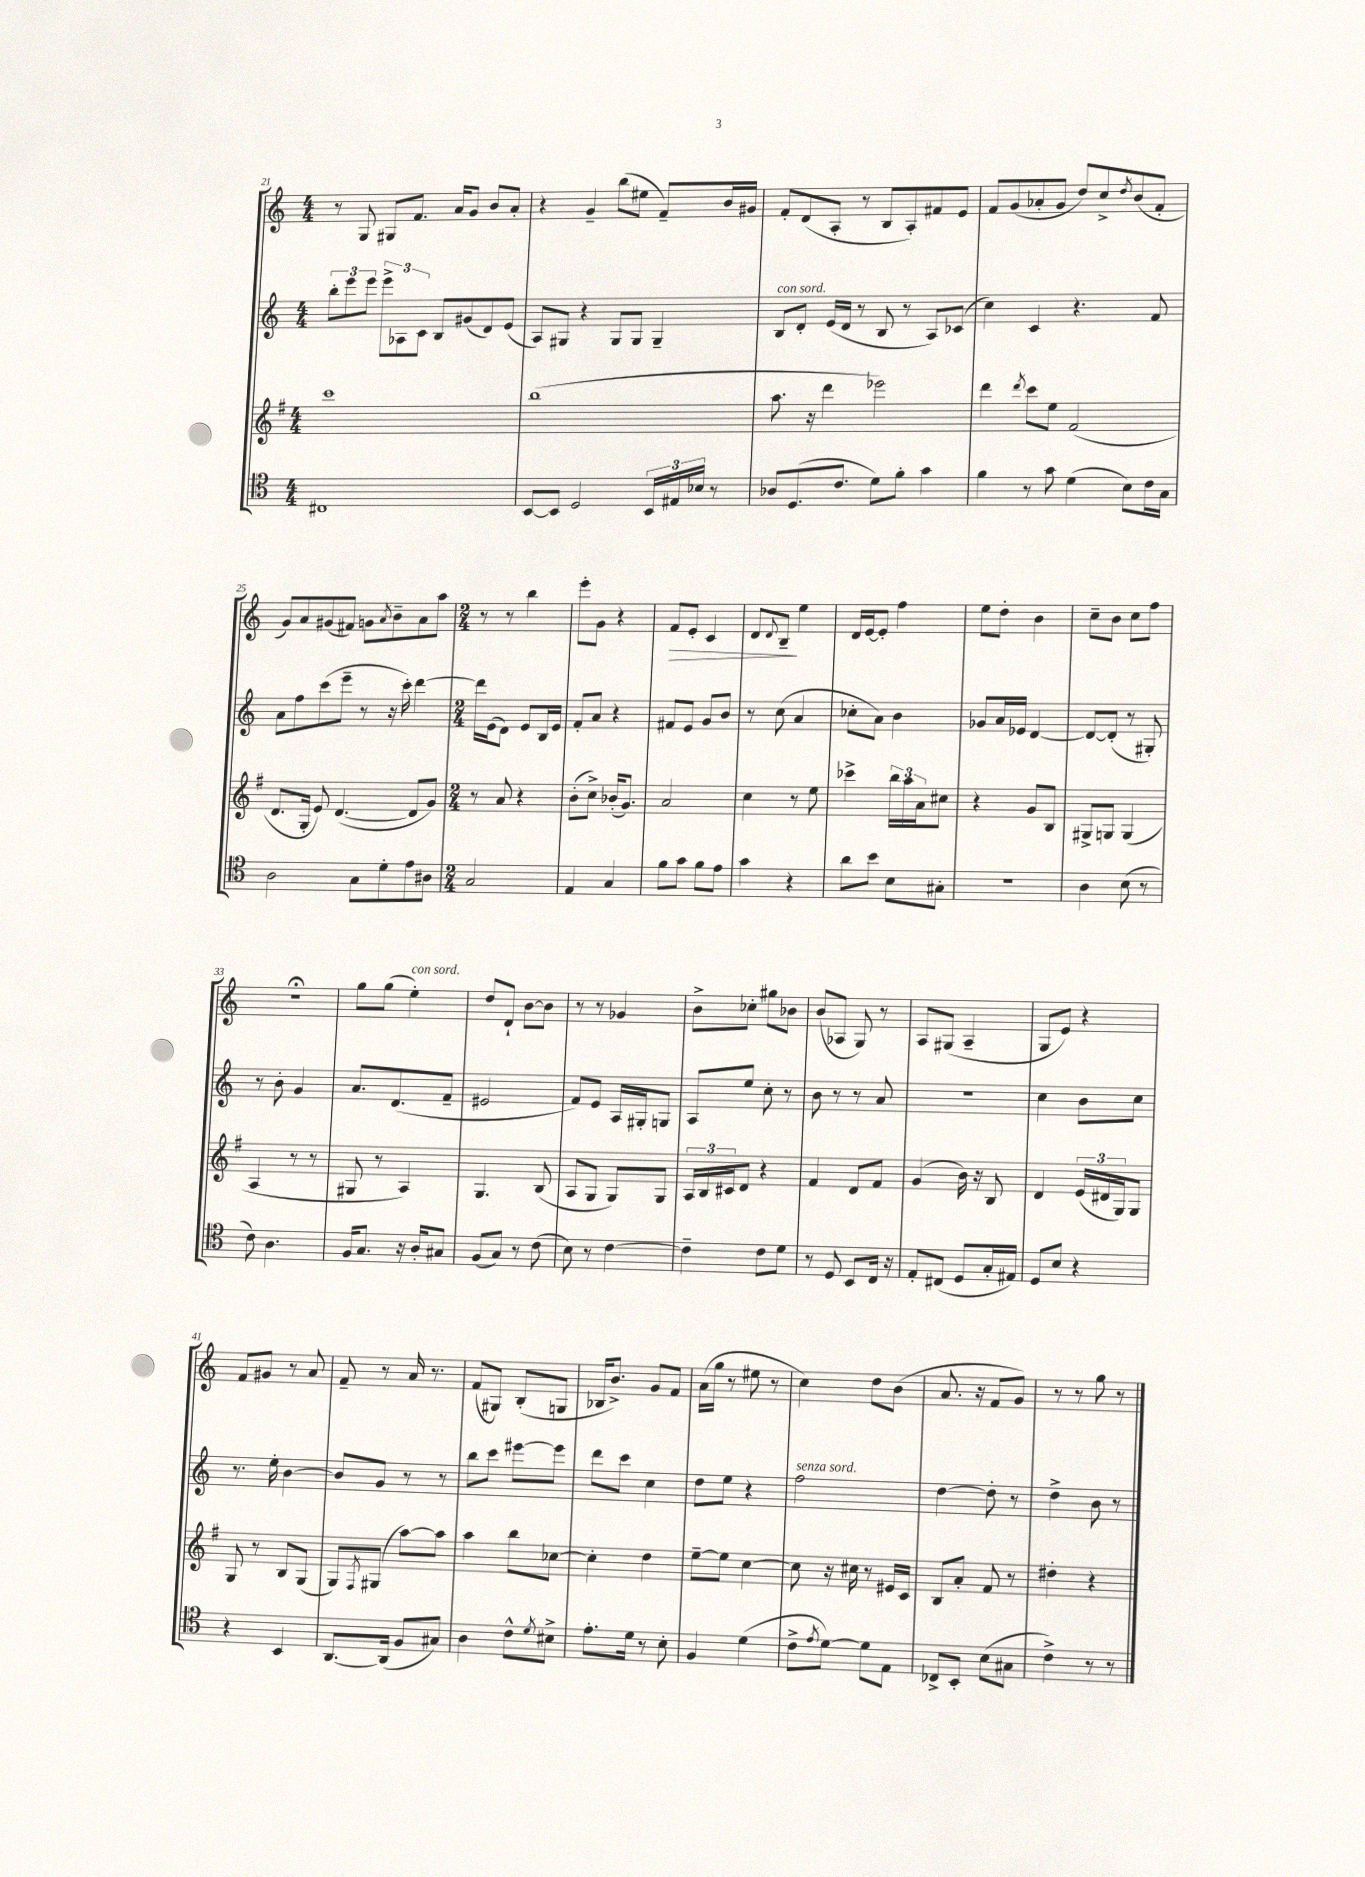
<<
\new StaffGroup <<
\new Staff = "s0" {
    \clef treble \key c \major \numericTimeSignature \time 4/4
    r8 g8 gis8 f'8. a'16 g'8 b'8 a'8-. |
    r4 g'4-- b''8( eis''8 f'8--) b'16 gis'16 |
    f'8-. d'8( a8-. r8 b8 a8-.) fis'8 e'8 |
    f'8 g'8( aes'8-. g'8 d''8) c''8-> \acciaccatura { d''8 } b'8( f'8-. |
    g'8) a'8 gis'8( fis'8) g'8 \acciaccatura { a'8 } b'8-- a'8 a''8 |
    \numericTimeSignature \time 2/4 r8 r8 b''4 |
    e'''8-. g'8 r4 |
    f'8\> e'8-. c'4 |
    d'8 \appoggiatura { d'8 } b8--\! e''4 |
    d'16 e'16~ e'8-. f''4 |
    e''8 d''8-. b'4 |
    c''8-- b'8 c''8 f''8 |
    r2\fermata |
    g''8 g''8( e''4-.^\markup { \italic "con sord." }) |
    d''8 d'8-! b'8~ b'8 |
    r8 r8 ges'4 |
    b'8-> ces''8-. gis''8 bes'8 |
    b'8( aes8 g8) r8 |
    a8 gis8( a4-- |
    g8 e'8) r4 |
    f'8 gis'8 r8 a'8 |
    f'8-- r8 a'16 r8. |
    f'8( gis8) b8-.( g8 |
    bes16 b'8.->) g'8 f'8 |
    a'16( g''16 r8 eis''8 r8 |
    c''4) d''8 b'8( |
    a'8. r16 f'8 g'8) |
    r8 r8 g''8 r8 \bar "|." |
}
\new Staff = "s1" {
    \clef treble \key c \major \numericTimeSignature \time 4/4
    \tuplet 3/2 { b''8-. e'''8 e'''8 } \tuplet 3/2 { e'''8-> aes8 c'8 } b8 gis'8( d'8) e'8( |
    a8) gis8 r4 gis8 gis8 gis4-- |
    b8^\markup { \italic "con sord." } d'8-. e'16( d'16 r8 b8 r8 a8) ces'8( |
    c''4) c'4 r4. f'8 |
    a'8 f''8 c'''8( e'''8-- r8 r16 c'''16-.) d'''4~ |
    \numericTimeSignature \time 2/4 d'''16 e'16( d'8) e'8 b16 e'16 |
    f'8-. a'8 r4 |
    fis'8 e'8 g'8 b'8 |
    r8 c''8( a'4 |
    ces''8-. a'8) b'4 |
    ges'8 a'16 ees'16 d'4~ |
    d'8~ d'8-.( r8 gis8-.) |
    r8 b'8-. g'4 |
    a'8. d'8.( f'8-- |
    eis'2 |
    f'8) e'8 a16 gis16-. g8 |
    a8 e''8 c''8-. r8 |
    b'8 r8 r8 a'8 |
    R2 |
    c''4 b'8 c''8 |
    r8. e''16-. b'4~ |
    b'8 g'8 r8 r8 |
    b''8 c'''8 eis'''8~ eis'''8 |
    d'''8 c'''8 c''4 |
    d''8 e''8 r4 |
    f''2^\markup { \italic "senza sord." } |
    d''4~ d''8-. r8 |
    d''4-> b'8 r8 \bar "|." |
}
\new Staff = "s2" {
    \clef treble \key g \major \numericTimeSignature \time 4/4
    c'''1 |
    b''1( |
    a''8. r16 d'''4 ees'''2) |
    d'''4 \acciaccatura { d'''8 } c'''8 e''8 fis'2( |
    d'8. g16-. e'8) d'4.~( d'8 g'8) |
    \numericTimeSignature \time 2/4 r8 a'8 r4 |
    b'8-.( c''8->) bes'16-.( g'8.) |
    a'2 |
    c''4 r8 e''8 |
    ces'''4-> \tuplet 3/2 { b''16 a''16 a'16 } cis''8 |
    r4 g'8 b8 |
    gis8-> g8 g4( |
    a4 r8 r8 |
    gis8 r8 a4) |
    g4. b8( |
    a8 g8 g8) g8 |
    \tuplet 3/2 { a16 b16 cis'16 } d'8 r4 |
    fis'4 d'8 fis'8 |
    g'4( b'16) r16 b8 |
    d'4 \tuplet 3/2 { e'16( dis'16 g16) } g8 |
    g8 r8 b8 g8( |
    g8) \acciaccatura { fis8 } gis8( a''8~) a''8 |
    a''4 b''8 ces''8~ |
    ces''4-. d''4 |
    e''8~-- e''8 c''4~ |
    c''8 r16 cis''16 r8 eis'16 c'16 |
    b8 a'8-. fis'8 r8 |
    dis''4-. r4 \bar "|." |
}
\new Staff = "s3" {
    \clef tenor \key c \major \numericTimeSignature \time 4/4
    cis1 |
    b,8~ b,8 d2 \tuplet 3/2 { b,16 eis16 bes16 } r8 |
    aes8 d8.( c'8. d'8) f'8-. g'4 |
    f'4 r8 g'8 d'4( b8) c'16 g16 |
    a2 g8 d'8-. e'8 ais8 |
    \numericTimeSignature \time 2/4 g2 |
    e4 g4 |
    f'8 g'8 f'8 e'8 |
    g'4 r4 |
    a'8 b'8 b8 gis8-. |
    R2 |
    a4 b8( r8 |
    c'8) a4. |
    f16 g8. r16 a16-. gis8 |
    f8( g8) r8 c'8( |
    b8) r8 c'4~ |
    c'4-- c'8 d'8 |
    r8 d8 b,8 c16 r16 |
    e8-. cis8( d8 g16-. eis16) |
    d8 b8 r4 |
    r4 b,4 |
    a,8.~ a,16( f8 gis8) |
    a4 c'8-^ \acciaccatura { d'8 } bis8-> |
    e'8.-. d'16 r8 b8-. |
    f4 d'4( |
    c'8-> \acciaccatura { e'8 } d'8~) d'8 e8 |
    ces8-> b,8-. b8( gis8 |
    c'4->) r8 r8 \bar "|." |
}
>>
>>
\layout { \context { \Score currentBarNumber = #21 } }
